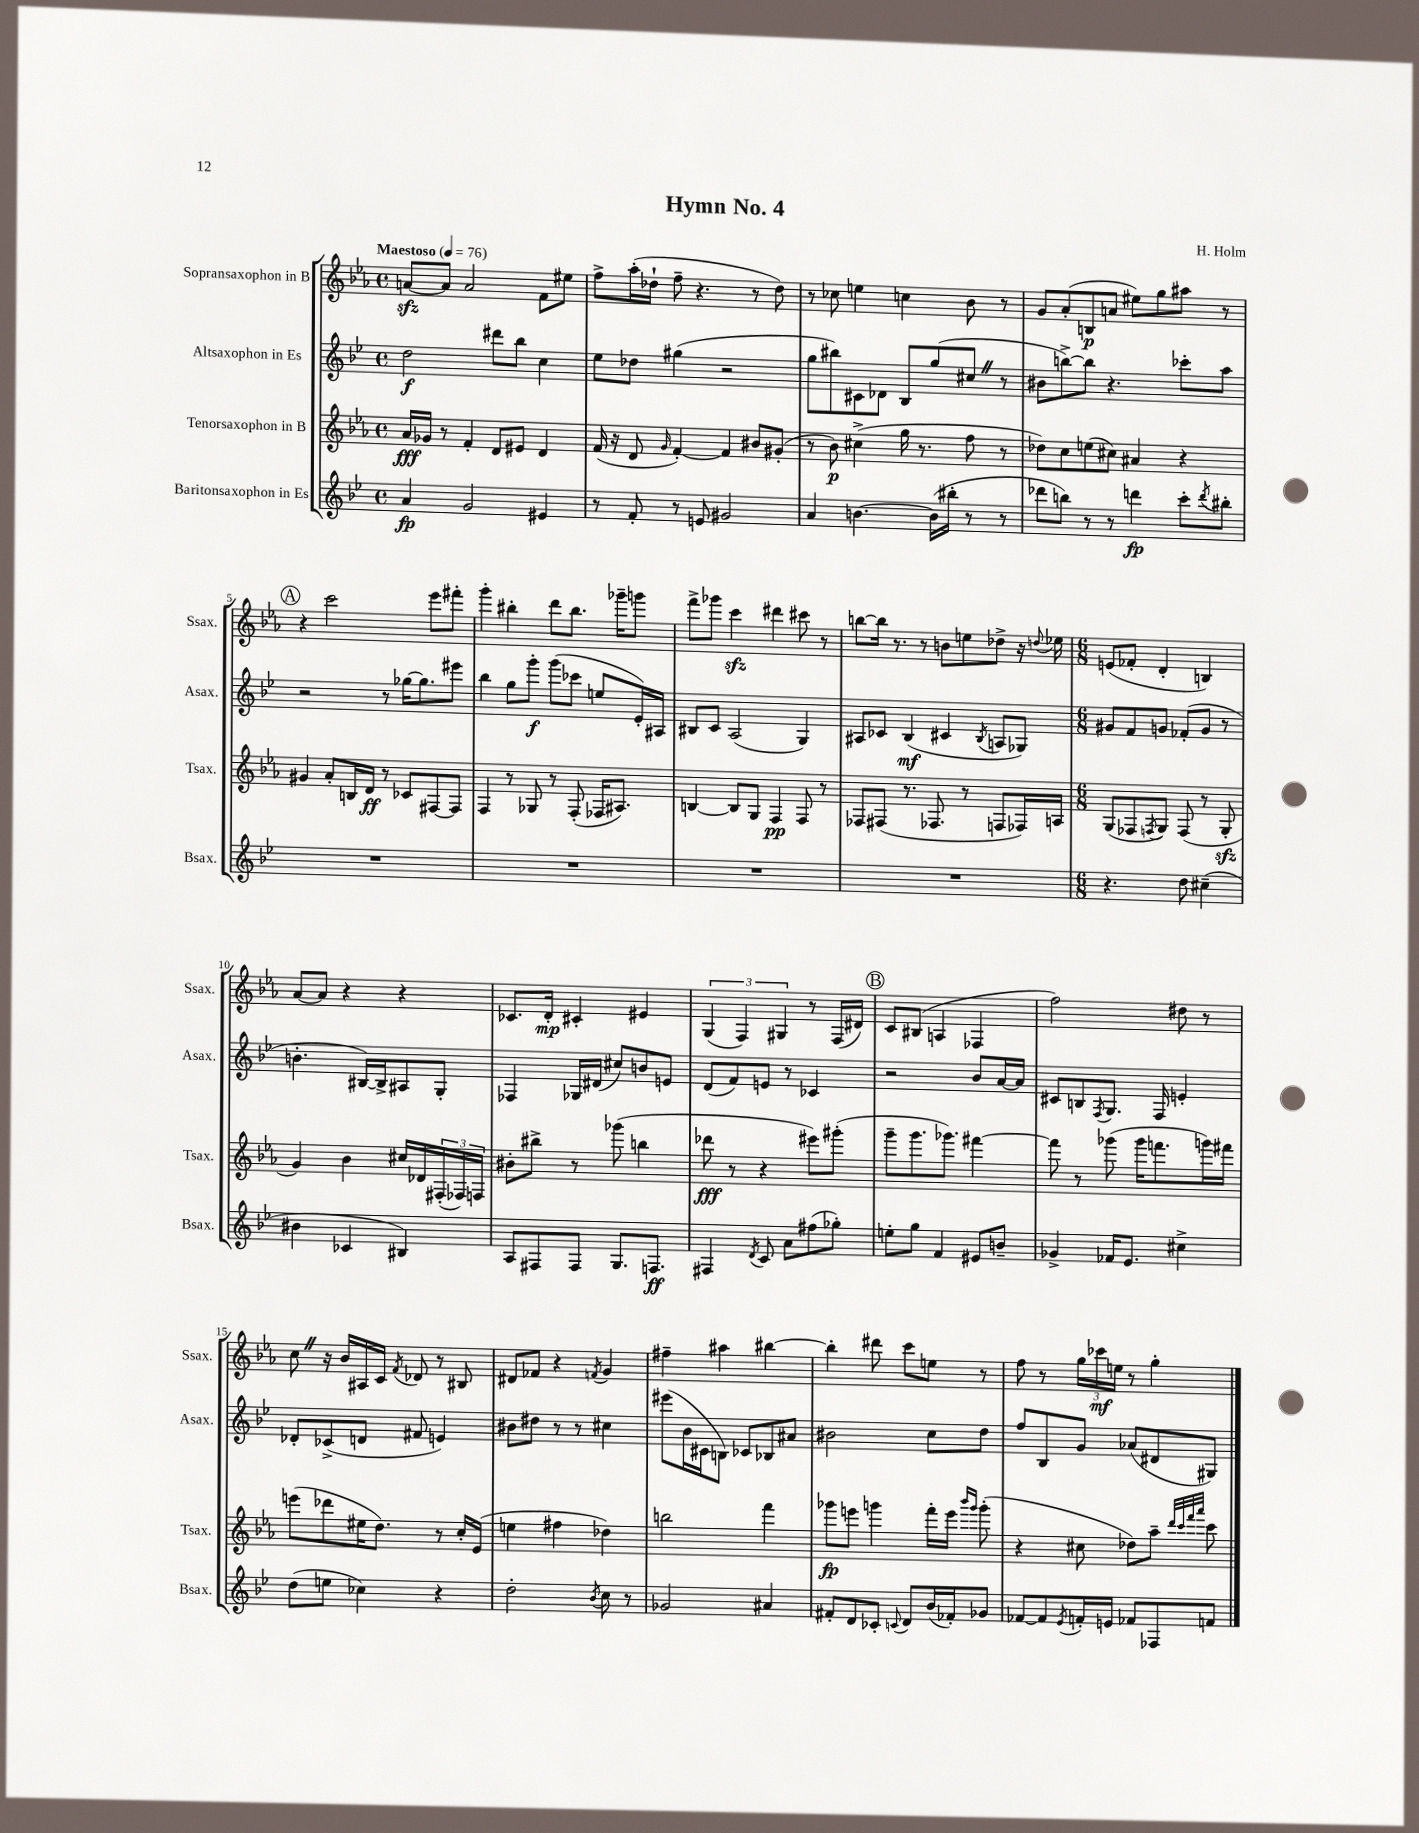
\header { title = "Hymn No. 4" composer = "H. Holm" }
<<
\new StaffGroup <<
\new Staff = "s0" \with { instrumentName = "Sopransaxophon in B" shortInstrumentName = "Ssax." } {
    \clef treble \key ees \major \defaultTimeSignature \time 4/4 \tempo "Maestoso" 4 = 76
    a'8~\sfz a'8 a'2 f'8 eis''8 |
    f''8-> aes''16-.( des''16-! f''8-- r4. r8 des''8) |
    r8 ces''8 e''4 c''4 bes'8 r8 |
    g'8 aes'8-.( b8\p a'8 eis''8) g''8 ais''8 r8 |
    \mark \markup { \circle "A" } r4 c'''2 ees'''8 fis'''8-. |
    g'''4-. bis''4-. d'''8 bis''8. ges'''16-- g'''8 |
    f'''8-> ges'''8 c'''4\sfz dis'''4 cis'''8 r8 |
    b''8~ b''16 r8. r8 b'8 e''8 des''8-> r16 \appoggiatura { d''8 } ees''16 |
    \numericTimeSignature \time 6/8 e'8( fes'8-. d'4-. b4) |
    aes'8~ aes'8 r4 r4 |
    ces'8. d'16-.\mp cis'4-. eis'4 |
    \tuplet 3/2 { g4( f4) gis4 } r8 f16( dis'16) |
    \mark \markup { \circle "B" } c'8 bis8( a4 fes4 |
    f''2) dis''8 r8 |
    c''8 \once \override BreathingSign.text = \markup { \musicglyph "scripts.caesura.straight" } \breathe r16 bes'16 ais16 c'16 \acciaccatura { f'8 } des'8 r8 bis8 |
    dis'8 fes'8 r4 \acciaccatura { f'8 } g'4 |
    fis''4-- ais''4 bis''4~ |
    bis''4-. dis'''8 c'''8 e''8 r8 |
    f''8 r8 \tuplet 3/2 { g''16 ces'''16\mf e''16 } r8 g''4-. \bar "|." |
}
\new Staff = "s1" \with { instrumentName = "Altsaxophon in Es" shortInstrumentName = "Asax." } {
    \clef treble \key bes \major \defaultTimeSignature \time 4/4
    d''2\f dis'''8 bes''8 c''4 |
    ees''8 des''8 gis''4( r2 |
    g''8 bis''8) cis'8 des'8 bes8 g''8( cis''8 \once \override BreathingSign.text = \markup { \musicglyph "scripts.caesura.straight" } \breathe r8 |
    bis'8 b''8~->) b''8 r4. ces'''8-. a''8 |
    \mark \markup { \circle "A" } r2 r8 ges''16~ ges''8. eis'''8 |
    bes''4 g''8 g'''8-.\f g'''8( ces'''8 e''8 ees'16-.) ais16 |
    bis8 c'8 a2( g4) |
    ais8 ces'8 bes4\mf( cis'4 \acciaccatura { bes8 } a8 ges8) |
    \numericTimeSignature \time 6/8 gis'8 f'8 g'8 fes'8-.( g'8 r8 |
    b'4.-. bis16~) bis16-> ais8 g8-. |
    fes4 ges16 dis'16( cis''8) b'8 e'8 |
    d'8( f'8) e'8 r8 ces'4 |
    \mark \markup { \circle "B" } r2 bes'8 a'16~ a'16 |
    cis'8 b8 \acciaccatura { f8 } g8. f16 e'4-. |
    des'8-. ces'8->( d'8 fis'8 e'4) |
    bis'8 dis''8 r8 r8 cis''4 |
    eis'''8( bes'16 cis'16 b8) ces'8 bes8 ais'8 |
    bis'2 c''8 d''8 |
    f''8 bes8 g'8 aes'8( dis'8 gis8) \bar "|." |
}
\new Staff = "s2" \with { instrumentName = "Tenorsaxophon in B" shortInstrumentName = "Tsax." } {
    \clef treble \key ees \major \defaultTimeSignature \time 4/4
    aes'16\fff ges'16 r8 f'4-. d'8 eis'8 d'4 |
    f'16( r16 d'8 \grace { g'16 } f'4~-.) f'4 bis'8 gis'8-.( |
    r8 bes'8\p) cis''4->( g''16 r8. f''8 r8 |
    des''8) c''8 e''8( cis''8) ais'4 r4 |
    \mark \markup { \circle "A" } gis'4 aes'8-. b16 d'16\ff r8 ces'8 fis8~ fis8 |
    f4 r8 ges8 r8 f8-.( fes16 ais8.) |
    b4~ b8 g8 f4\pp f8 r8 |
    fes8 fis8( r8. fes8. r8 f8 fes16) a16 |
    \numericTimeSignature \time 6/8 g8( fes8 \acciaccatura { f8 } g8) f8( r8 g8-.\sfz |
    g'4) bes'4 cis''16 des'16 \tuplet 3/2 { fis16-.( fes16) f16 } |
    bis'8-. bis''8-> r8 ges'''8( b''4 |
    des'''8\fff r8 r4 eis'''8) gis'''8-.( |
    \mark \markup { \circle "B" } g'''8-- g'''8. ges'''8.) fis'''4~ |
    fis'''8 r8 ges'''8( ges'''16 f'''8. g'''16) fis'''16 |
    e'''8( des'''8 eis''16 d''8.) r8 c''16-. ees'16( |
    e''4 fis''4 des''4) |
    b''2 f'''4 |
    ges'''8\fp e'''8 g'''4 f'''16-. e'''16 \grace { bes'''16 g'''16 } g'''8-.( |
    r4 cis''8 des''8) aes''8-- \grace { d'''32 c'''32 f'''32 aes'''32 } c'''8 \bar "|." |
}
\new Staff = "s3" \with { instrumentName = "Baritonsaxophon in Es" shortInstrumentName = "Bsax." } {
    \clef treble \key bes \major \defaultTimeSignature \time 4/4
    a'4\fp g'2 eis'4 |
    r8 f'8-. r8 e'8 gis'2 |
    a'4 b'4.~ b'16( bis''16-. r8 r8 |
    des'''8 b''8) r8 r8 d'''4\fp c'''8-. \acciaccatura { d'''8 } bis''8-. |
    \mark \markup { \circle "A" } R1 |
    R1 |
    R1 |
    R1 |
    \numericTimeSignature \time 6/8 r4. d''8 cis''4--( |
    bis'4 ces'4 bis4) |
    a8 fis8 fis8 g8. f8.\ff |
    fis4 \acciaccatura { d'8 } c'8 a'8 fis''8( ges''8-.) |
    \mark \markup { \circle "B" } e''8-. g''8 f'4 eis'8 b'8-- |
    ges'4-> fes'16 ees'8. cis''4-> |
    d''8( e''8 ces''4) r4 |
    d''2-. \acciaccatura { bes'8 } c''8 r8 |
    ges'2 ais'4 |
    fis'8-. d'8 ces'8-. \appoggiatura { c'8 } d'8 bes'16( fes'16-.) ges'8 |
    fes'8~ fes'8 \acciaccatura { ees'8 } f'16-. e'16 fes'8 fes8 f'8 \bar "|." |
}
>>
>>
